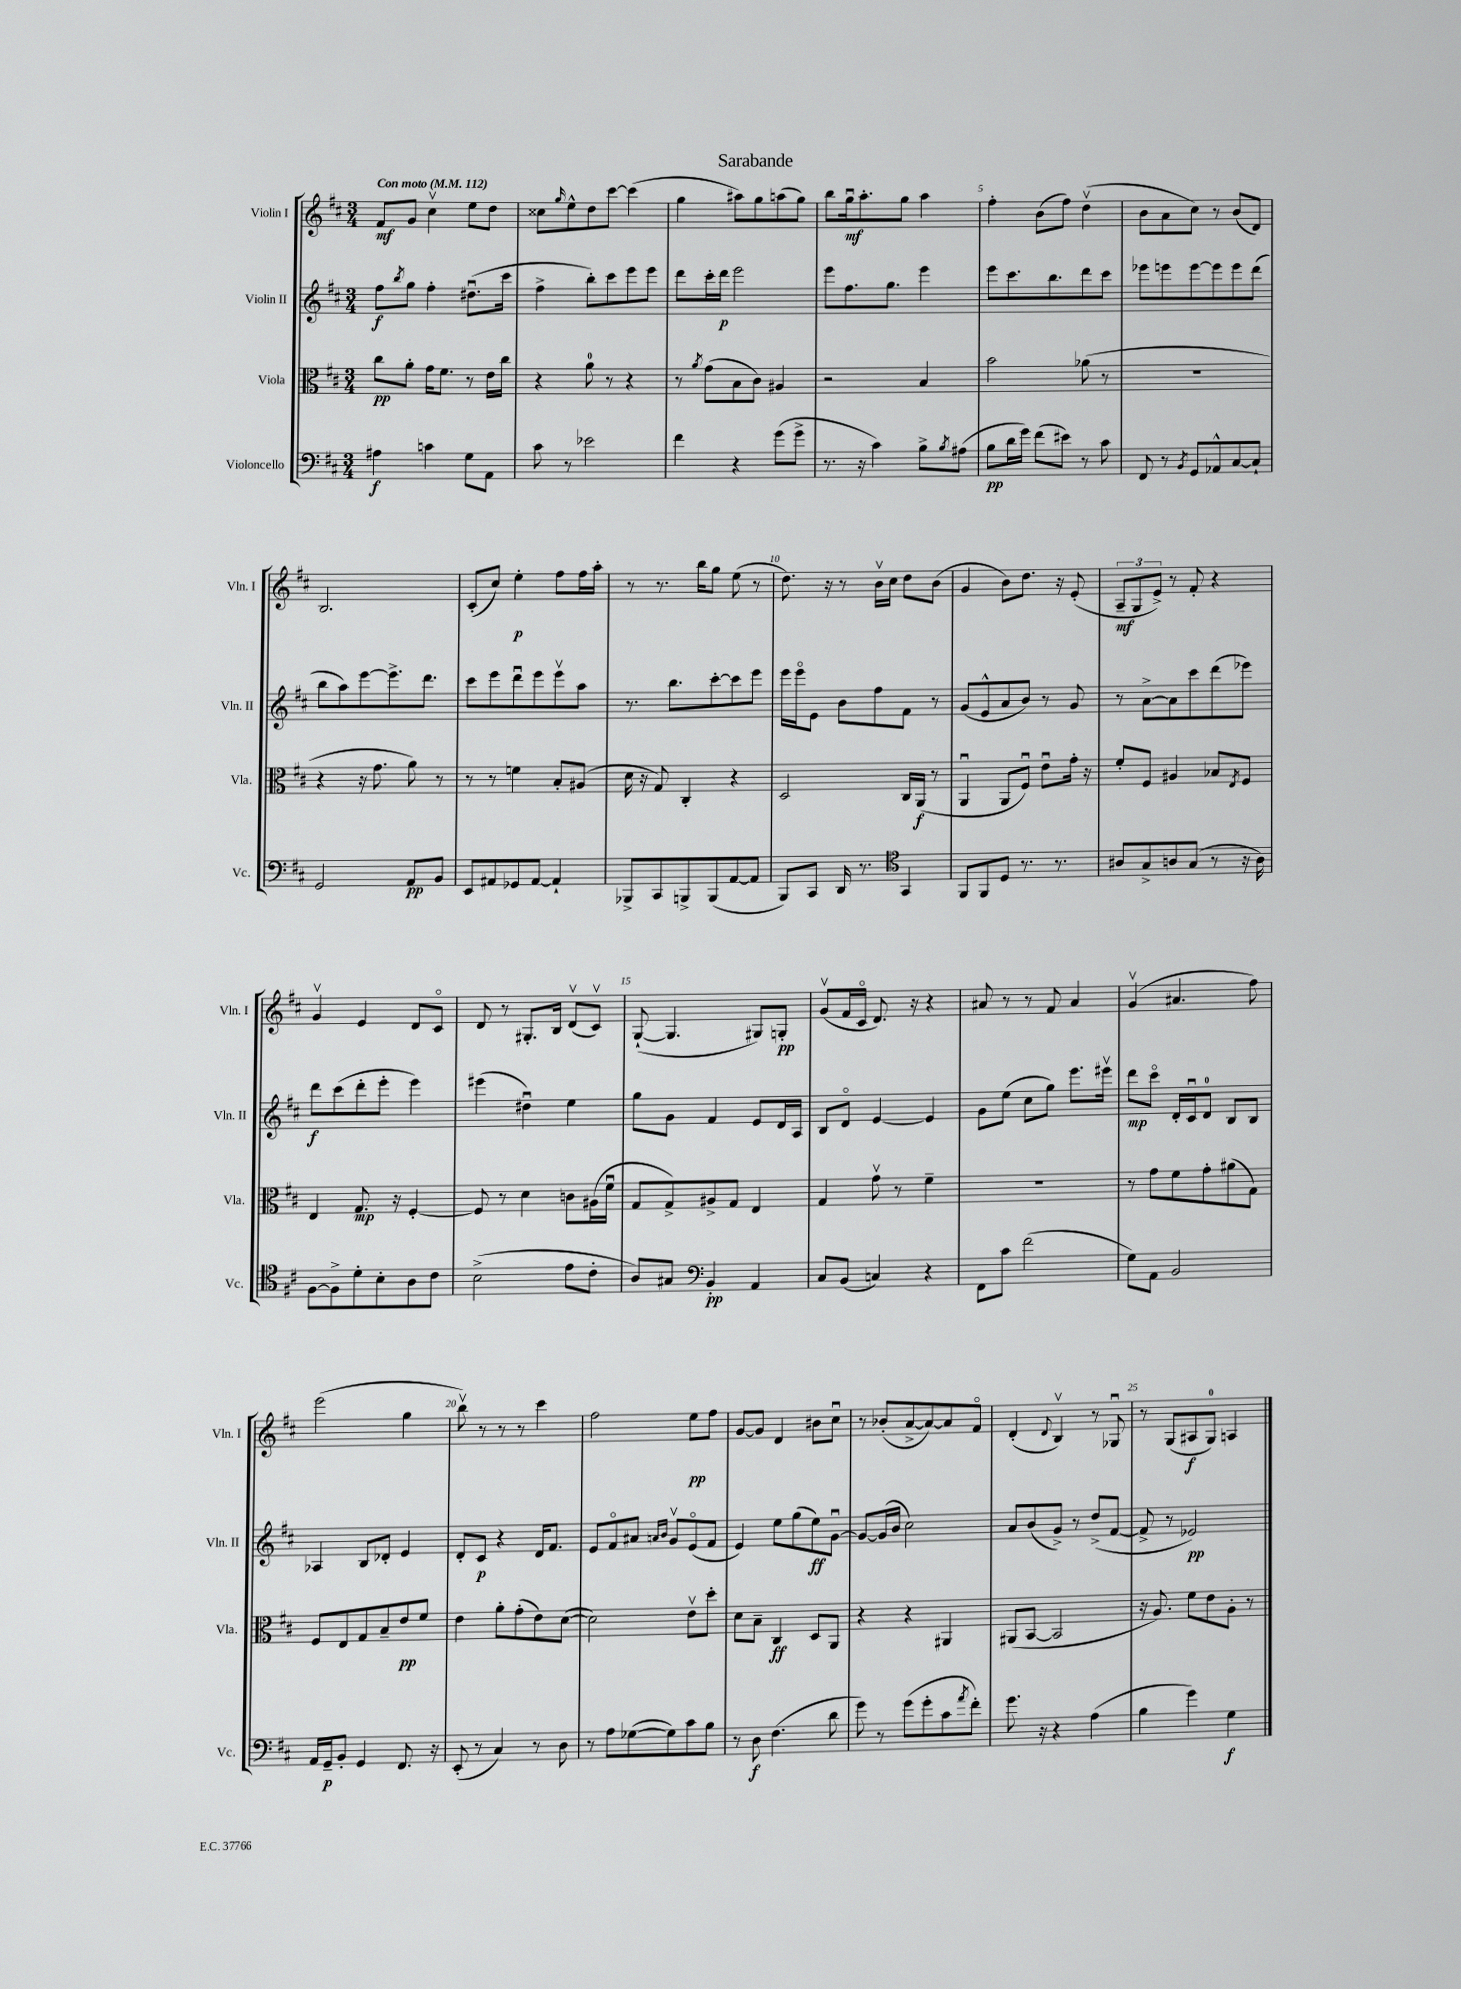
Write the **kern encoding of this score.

**kern	**dynam	**kern	**dynam	**kern	**dynam	**kern	**dynam
*part4	*part4	*part3	*part3	*part2	*part2	*part1	*part1
*staff4	*staff4	*staff3	*staff3	*staff2	*staff2	*staff1	*staff1
*I"Violoncello	*	*I"Viola	*	*I"Violin II	*	*I"Violin I	*
*I'Vc.	*	*I'Vla.	*	*I'Vln. II	*	*I'Vln. I	*
*clefF4	*	*clefC3	*	*clefG2	*	*clefG2	*
*k[f#c#]	*	*k[f#c#]	*	*k[f#c#]	*	*k[f#c#]	*
*M3/4	*	*M3/4	*	*M3/4	*	*M3/4	*
*MM112	*	*MM112	*	*MM112	*	*MM112	*
=1	=1	=1	=1	=1	=1	=1	=1
!	!	!	!	!	!	!LO:TX:a:B:t=Con moto	!
4A#X\	f	8cc#\L	pp	8ff#\L	f	8f#/L	mf
.	.	.	.	8qbb/	.	.	.
.	.	8a'\J	.	8gg\J	.	8g/J	.
4cn\	.	16g\KL	.	4ff#'\	.	4cc#v\	.
.	.	8.f#\J	.	.	.	.	.
8G\L	.	8r	.	(8.dd#Xu\L	.	8ee\L	.
8AA\J	.	16e\LL	.	.	.	8dd\J	.
.	.	16cc#\JJ	.	16ccc#\Jk	.	.	.
=2	=2	=2	=2	=2	=2	=2	=2
8c#\	.	4r	.	4ff#^\	.	8cc##X\L	.
.	.	.	.	.	.	16qqgg/	.
8r	.	.	.	.	.	8ee^^\	.
2e-X\	.	8a\	.	8bb'\L)	.	8dd\	.
.	.	8r	.	8ccc#\	.	[8ccc#\J	.
.	.	4r	.	8eee\	.	(4ccc#\]	.
.	.	.	.	8eee\J	.	.	.
=3	=3	=3	=3	=3	=3	=3	=3
4f#\	.	8r	.	8ddd\L	.	4gg\	.
.	.	8qa/	.	.	.	.	.
.	.	(8g\L	.	16ccc#'\L	.	.	.
.	.	.	.	16ddd\JJ	p	.	.
4r	.	8B\	.	2eee\	.	8aa#X\L)	.
.	.	8c#\J)	.	.	.	8gg\	.
(8g\L	.	4A#X/	.	.	.	(8aan\	.
8g^\J	.	.	.	.	.	8gg\J)	.
=4	=4	=4	=4	=4	=4	=4	=4
8.r	.	2r	.	8eee\L	.	8bb\L	.
.	.	.	.	8.ff#\	.	16ggu\k	mf
16r	.	.	.	.	.	8.aa'\	.
4c#\)	.	.	.	.	.	.	.
.	.	.	.	8.gg\J	.	.	.
.	.	.	.	.	.	8gg\J	.
8B^\L	.	4B/	.	4eee\	.	4aa\	.
8qB/	.	.	.	.	.	.	.
(8A#X\J	.	.	.	.	.	.	.
=5	=5	=5	=5	=5	=5	=5	=5
8B\L	pp	2b\	.	8eee\L	.	4ff#'\	.
16d\L	.	.	.	8.ccc#\	.	.	.
16g\JJ)	.	.	.	.	.	.	.
(8f#\L	.	.	.	.	.	(8b\L	.
.	.	.	.	8.bb\	.	.	.
8e#X\J)	.	.	.	.	.	8ff#\J)	.
8r	.	(8a-X\	.	8ddd\	.	(4ddv\	.
8c#\	.	8r	.	8ccc#\J	.	.	.
=6	=6	=6	=6	=6	=6	=6	=6
8FF#/	.	2.r	.	8eee-X\L	.	8b\L	.
8r	.	.	.	8eeen\	.	8a\	.
8qBB/	.	.	.	.	.	.	.
8GG/L	.	.	.	[8eee\	.	8cc#\J)	.
8AA-X^^/	.	.	.	8eee\]	.	8r	.
[8C#/	.	.	.	8eee\	.	(8b/L	.
8C#`/J]	.	.	.	(8ddd\J	.	8d/J)	.
!!LO:LB:g=z
=7	=7	=7	=7	=7	=7	=7	=7
2GG/	.	4r	.	8bb\L	.	2.B/	.
.	.	.	.	8aa\)	.	.	.
.	.	16r	.	[8eee\	.	.	.
.	.	8.g\	.	.	.	.	.
.	.	.	.	8.eee^\]	.	.	.
8AA/L	pp	8a\)	.	.	.	.	.
.	.	.	.	8.ddd\J	.	.	.
8BB/J	.	8r	.	.	.	.	.
=8	=8	=8	=8	=8	=8	=8	=8
8EE/L	.	8r	.	8ccc#\L	.	(8c#'/L	.
8AA#X/	.	8r	.	8eee\	.	8cc#/J)	.
8GG-X/	.	4fn\	.	8dddu\	.	4ee'\	p
[8AA#/J	.	.	.	8eee\	.	.	.
4AA#`/]	.	8B'/L	.	8eeev\	.	8ff#\L	.
.	.	(8A#X/J	.	8aa\J	.	16ff#\L	.
.	.	.	.	.	.	16aa'\JJ	.
=9	=9	=9	=9	=9	=9	=9	=9
8BBB-X^/L	.	16d\	.	8.r	.	8r	.
.	.	16r	.	.	.	.	.
8CC#/	.	8G/)	.	.	.	8.r	.
.	.	.	.	8.bb\L	.	.	.
8BBBn^/	.	4C#'/	.	.	.	.	.
.	.	.	.	.	.	16bb\KL	.
(8BBB/	.	.	.	[8ccc#'\	.	8gg\J	.
[8AA/	.	4r	.	8ccc#\]	.	(8ee\	.
8AA/J]	.	.	.	8eee\J	.	8r	.
=10	=10	=10	=10	=10	=10	=10	=10
8BBB/L)	.	2D/	.	16eee\LL	.	8.dd\)	.
.	.	.	.	16eee\J	.	.	.
8CC#/J	.	.	.	8e\J	.	.	.
.	.	.	.	.	.	16r	.
16DD/	.	.	.	8b\L	.	8r	.
8.r	.	.	.	.	.	.	.
.	.	.	.	8ff#\	.	16bv\LL	.
.	.	.	.	.	.	16cc#\JJ	.
*clefC4	*	*	*	*	*	*	*
4GG/	.	16C#/LL	.	8f#\J	.	8dd\L	.
.	.	(16AA/JJ	f	.	.	.	.
.	.	8r	.	8r	.	(8b\J	.
=11	=11	=11	=11	=11	=11	=11	=11
8FF#/L	.	4AAu/	.	(8g/L	.	4g/	.
8FF#/	.	.	.	8e^^/	.	.	.
8D/J	.	8AA/L	.	8a/	.	8b\L)	.
8.r	.	8F#u/J)	.	8b/J)	.	8.dd\J	.
.	.	8eu\L	.	8r	.	.	.
8.r	.	.	.	.	.	16r	.
.	.	16g'\Jk	.	8g/	.	(8e'/	.
.	.	16r	.	.	.	.	.
=12	=12	=12	=12	=12	=12	=12	=12
8A#X/L	.	8f#'/L	.	8r	.	12A~/L	mf
.	.	.	.	.	.	12G/	.
8G^/	.	8F#/J	.	[8a^\L	.	.	.
.	.	.	.	.	.	12e^/J)	.
8An/	.	4A#X/	.	8a\]	.	8r	.
(8G/J	.	.	.	8ccc#\	.	8f#'/	.
8r	.	8B-X/L	.	(8ddd\	.	4r	.
.	.	8qE/	.	.	.	.	.
16r	.	8F#/J	.	8eee-X\J)	.	.	.
16A\)	.	.	.	.	.	.	.
!!LO:LB:g=z
=13	=13	=13	=13	=13	=13	=13	=13
[8F#\L	.	4E/	.	8ddd\L	f	4gv/	.
8F#^\]	.	.	.	(8ccc#\	.	.	.
8d'\	.	8.G/	mp	8ddd'\	.	4e/	.
8B'\	.	.	.	8eee'\J	.	.	.
.	.	16r	.	.	.	.	.
8A\	.	[4F#'/	.	4eee\)	.	8d/L	.
8c#\J	.	.	.	.	.	8c#/J	.
=14	=14	=14	=14	=14	=14	=14	=14
(2B^\	.	8F#/]	.	(4eee#X\	.	8d/	.
.	.	8r	.	.	.	8r	.
.	.	4d\	.	4dd#Xu\)	.	8.G#X'/L	.
.	.	.	.	.	.	16B/Jk	.
8e\L	.	8cn\L	.	4ee\	.	(8dv/L	.
8c#'\J	.	(16A#X\L	.	.	.	8c#v/J)	.
.	.	16f#u\JJ	.	.	.	.	.
=15	=15	=15	=15	=15	=15	=15	=15
8A/L)	.	8G/L	.	8gg\L	.	([8G`/	.
8G#X/J	.	8G^/)	.	8g\J	.	4.G/]	.
*clefF4	*	*	*	*	*	*	*
4BB'/	pp	8A#X^/	.	4f#/	.	.	.
.	.	8G/J	.	.	.	.	.
4AA/	.	4E/	.	8e/L	.	8G#X/L)	.
.	.	.	.	16d/L	.	8Gn'/J	pp
.	.	.	.	16A/JJ	.	.	.
=16	=16	=16	=16	=16	=16	=16	=16
8C#/L	.	4G/	.	8B/L	.	(8gv/L	.
(8BB/J	.	.	.	8d/J	.	16f#/L	.
.	.	.	.	.	.	16c#/JJ	.
4Cn/)	.	8gv\	.	[4e/	.	8.d/)	.
.	.	8r	.	.	.	.	.
.	.	.	.	.	.	16r	.
4r	.	4f#~\	.	4e/]	.	4r	.
=17	=17	=17	=17	=17	=17	=17	=17
8FF#\L	.	2.r	.	8g\L	.	8a#X/	.
8c#\J	.	.	.	(8ee\J	.	8r	.
(2f#\	.	.	.	8cc#\L	.	8r	.
.	.	.	.	8gg\J)	.	8f#/	.
.	.	.	.	8.eee\L	.	4a#/	.
.	.	.	.	16eee#Xv\Jk	.	.	.
=18	=18	=18	=18	=18	=18	=18	=18
8G\L)	.	8r	.	8ddd\L	mp	(4gv/	.
8AA\J	.	8g\L	.	8ccc#\J	.	.	.
2BB/	.	8f#\	.	16d'/LL	.	4.a#X/	.
.	.	.	.	16c#u/J	.	.	.
.	.	8g'\	.	8d/J	.	.	.
.	.	(8a#X\	.	8B/L	.	.	.
.	.	8G\J)	.	8B/J	.	8ff#\)	.
!!LO:LB:g=z
=19	=19	=19	=19	=19	=19	=19	=19
16AA/LL	.	8F#/L	.	4A-X/	.	(2eee\	.
16GG~/J	p	.	.	.	.	.	.
8BB'/J	.	8E/	.	.	.	.	.
4GG/	.	8G/	.	8B/L	.	.	.
.	.	8B~/	.	8d-X'/J	.	.	.
8.FF#/	.	8e/	pp	4e/	.	4gg\	.
.	.	8f#/J	.	.	.	.	.
16r	.	.	.	.	.	.	.
=20	=20	=20	=20	=20	=20	=20	=20
(8EE'/	.	4e\	.	8d'/L	.	8bbv\)	.
8r	.	.	.	8c#/J	p	8r	.
4C#/)	.	8a'\L	.	4r	.	8r	.
.	.	(8g'\	.	.	.	8r	.
8r	.	8e\)	.	16d/KL	.	4ccc#\	.
.	.	.	.	8.f#/J	.	.	.
8D\	.	([8d\J	.	.	.	.	.
=21	=21	=21	=21	=21	=21	=21	=21
8r	.	2d\])	.	8e/L	.	2ff#\	.
8A\L	.	.	.	8f#/	.	.	.
([8G-X\	.	.	.	8a#X/J	.	.	.
.	.	.	.	16qqan/LL	.	.	.
.	.	.	.	16qqb/JJ	.	.	.
8G-\])	.	.	.	8gv/L	.	.	.
8c#\	.	8ev\L	.	(8e/	.	8ee\L	pp
8B\J	.	8dd'\J	.	8f#/J	.	8ff#\J	.
=22	=22	=22	=22	=22	=22	=22	=22
8r	.	8d\L	.	4e/)	.	[8g/L	.
8D\	f	8B~\J	.	.	.	8g/J]	.
(4.F#\	.	4C#/	ff	8ee\L	.	4d/	.
.	.	.	.	(8gg\	.	.	.
.	.	8D/L	.	8ee\)	ff	8b#X\L	.
8d\	.	8AA/J	.	[8gu\J	.	8cc#u\J	.
=23	=23	=23	=23	=23	=23	=23	=23
8g\)	.	4r	.	8g/L_	.	8r	.
8r	.	.	.	(16g/L]	.	(8b-X'/L	.
.	.	.	.	16b/JJ	.	.	.
(8g\L	.	4r	.	2cc#\)	.	[8a^/	.
8g'\	.	.	.	.	.	8a/_)	.
8c#\	.	4AA#X/	.	.	.	8a/]	.
8qa/	.	.	.	.	.	.	.
8f#'\J)	.	.	.	.	.	8f#/J	.
=24	=24	=24	=24	=24	=24	=24	=24
8.g\	.	(8AA#X/L	.	8a/L	.	(4d'/	.
.	.	[8BB/J	.	(8b/	.	.	.
16r	.	.	.	.	.	.	.
.	.	.	.	.	.	8qqd/	.
4r	.	2BB/]	.	8g^/J)	.	4Bv/)	.
.	.	.	.	8r	.	.	.
(4A\	.	.	.	(8dd^/L	.	8r	.
.	.	.	.	[8f#/J	.	8G-Xu/	.
=25	=25	=25	=25	=25	=25	=25	=25
4B\	.	16r	.	8f#^/]	.	8r	.
.	.	8.A/)	.	.	.	.	.
.	.	.	.	8r	.	(8G/L	.
4g\)	.	8f#\L	.	2e-X/)	pp	8A#X/	f
.	.	8e\	.	.	.	8G/J)	.
4G\	f	8A'\J	.	.	.	4An/	.
.	.	8r	.	.	.	.	.
==	==	==	==	==	==	==	==
*-	*-	*-	*-	*-	*-	*-	*-
